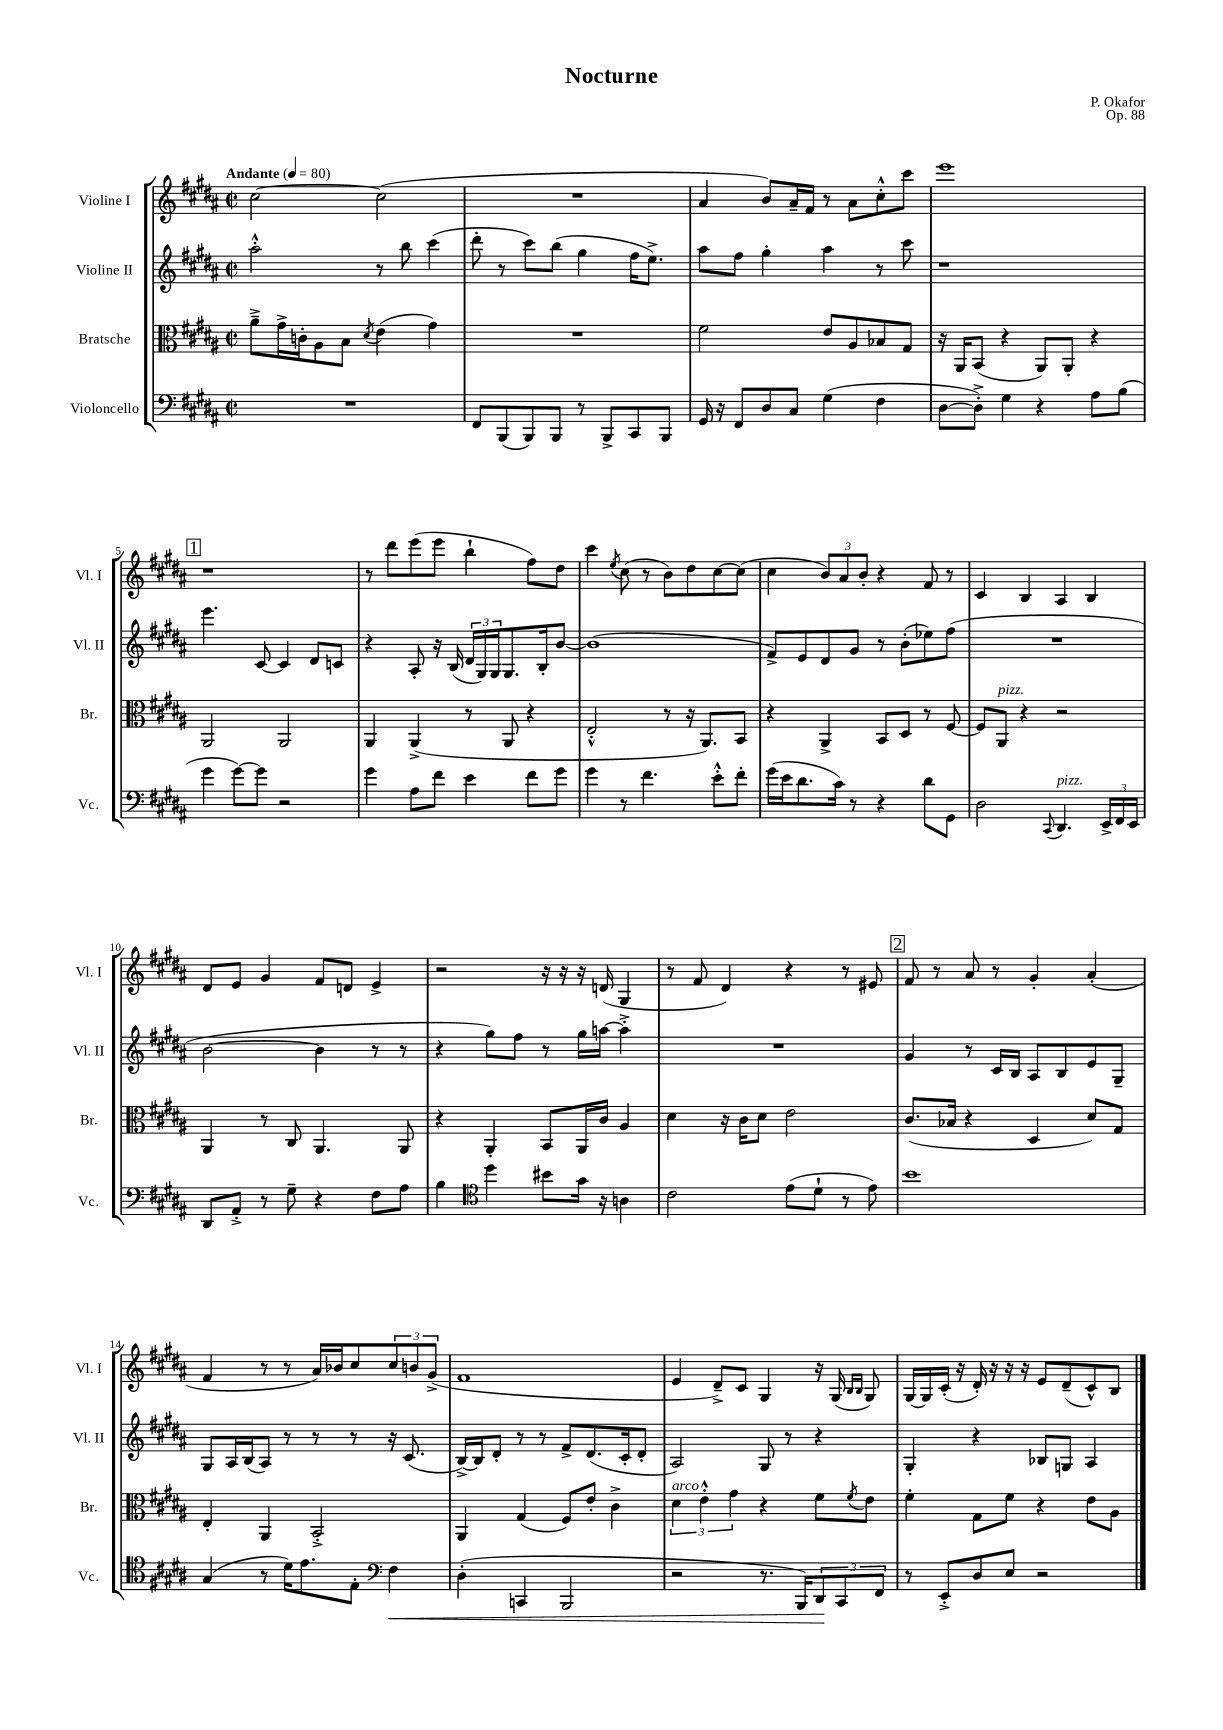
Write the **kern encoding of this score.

**kern	**kern	**kern	**kern
*staff4	*staff3	*staff2	*staff1
*clefF4	*clefC3	*clefG2	*clefG2
*k[f#c#g#d#a#]	*k[f#c#g#d#a#]	*k[f#c#g#d#a#]	*k[f#c#g#d#a#]
*M2/2	*M2/2	*M2/2	*M2/2
*met(c|)	*met(c|)	*met(c|)	*met(c|)
*MM80	*MM80	*MM80	*MM80
1r	8a#~^	2aa#'^^	[2cc#
.	16g#^	.	.
.	16c'	.	.
.	8A#	.	.
.	8B	.	.
.	8qd#	.	.
.	(4e	8r	(2cc#]
.	.	8bb	.
.	4g#)	(4ccc#	.
=	=	=	=
8FF#	1r	8ddd#'	1r
(8BBB	.	8r	.
8BBB)	.	8ccc#)	.
8BBB	.	(8bb	.
8r	.	4gg#	.
8BBB^	.	.	.
8CC#	.	16ff#	.
.	.	8.ee^)	.
8BBB	.	.	.
=	=	=	=
16GG#	2f#	8aa#	4a#
16r	.	.	.
8FF#	.	8ff#	.
8D#	.	4gg#'	8b)
8C#	.	.	16a#~
.	.	.	16f#
(4G#	8e	4aa#	8r
.	8A#	.	8a#
4F#	8B-	8r	8cc#'^^
.	8G#	8ccc#	8ccc#
=	=	=	=
[8D#	16r	1r	1eee
.	16AA#	.	.
8D#'^])	(8BB	.	.
4G#	4r	.	.
4r	8AA#)	.	.
.	8AA#'	.	.
8A#	4r	.	.
(8B	.	.	.
=	=	=	=
4g#	2AA#	4.eee	1r
[8g#)	.	.	.
8g#]	.	[8c#	.
2r	2AA#	4c#]	.
.	.	8d#	.
.	.	8c	.
=	=	=	=
4g#	4AA#	4r	8r
.	.	.	8ddd#
8A#	(4AA#^	8A#'	(8eee
8f#	.	16r	8eee
.	.	(16B	.
4e	8r	24d#	4bb`
.	.	24G#)	.
.	.	24G#	.
.	8AA#	8.G#	.
8f#	4r	.	8ff#)
.	.	16B'	.
8g#	.	[8b	8dd#
=	=	=	=
4g#	2E'^^	(1b]	4ccc#
.	.	.	8qee
8r	.	.	(8cc#
4.f#	.	.	8r
.	8r	.	8b)
.	16r	.	8dd#
.	8.AA#)	.	.
8e'^^	.	.	[8cc#
8f#'	8BB	.	(8cc#]
=	=	=	=
(16g#	4r	8f#^)	4cc#
16e	.	.	.
8.d#	.	8e	.
.	4AA#^	8d#	12b)
16c#)	.	.	.
.	.	.	12a#
8r	.	8g#	.
.	.	.	12b'
4r	8BB	8r	4r
.	8D#	(8b'	.
8d#	8r	8ee-)	8f#
8GG#	[8F#	(8ff#	8r
=	=	=	=
2D#	8F#]	1r	4c#
.	8AA#	.	.
.	4r	.	4B
8qqCC#	.	.	.
4.DD#	2r	.	4A#
.	.	.	4B
24EE^	.	.	.
24FF#	.	.	.
24EE	.	.	.
=	=	=	=
8DD#	4AA#	[2b	8d#
8AA#'^	.	.	8e
8r	8r	.	4g#
8G#~	8C#	.	.
4r	4.AA#	4b]	8f#
.	.	.	8d
8F#	.	8r	4e^
8A#	8AA#	8r	.
=	=	=	=
4B	4r	4r	2r
*clefC4	*	*	*
4dd#	4AA#'	8gg#)	.
.	.	8ff#	.
8b#	8BB	8r	16r
.	.	.	16r
16g#	16AA#	16gg#	16r
16r	16c#	[16aa	(16d
4A	4A#	4aa'^]	4G#
=	=	=	=
2c#	4d#	1r	8r
.	.	.	8f#
.	16r	.	4d#)
.	16c#	.	.
.	8d#	.	.
(8e	2e	.	4r
8d#`	.	.	.
8r	.	.	8r
8e)	.	.	8e#
=	=	=	=
1b	(8.c#	4g#	8f#
.	.	.	8r
.	16B-	.	.
.	4r	8r	8a#
.	.	16c#	8r
.	.	16B	.
.	4D#	8A#	4g#'
.	.	8B	.
.	8d#)	8e	(4a#'
.	8G#	8G#~	.
=	=	=	=
(4G#	4E'	8G#	4f#
.	.	16A#	.
.	.	(16B	.
8r	4AA#	8A#)	8r
16d#)	.	8r	8r
8.e	.	.	.
.	2BB'^	8r	16a#)
.	.	.	16b-
8E'	.	8r	8cc#
*clefF4	*	*	*
4F#	.	16r	12cc#
.	.	(8.c#	.
.	.	.	12b
.	.	.	(12g#^
=	=	=	=
(4D#'	4AA#	[16B^)	1f#
.	.	16B]	.
.	.	8d#'	.
4CC	(4G#	8r	.
.	.	8r	.
2BBB	8F#)	8f#^	.
.	8e'	(8.d#	.
.	4c#^	.	.
.	.	16c#'	.
.	.	8d#'	.
=	=	=	=
2r	6d#	2A#)	4e
.	6e'^^	.	.
.	.	.	8d#~^)
.	6g#	.	.
.	.	.	8c#
8.r	4r	8G#	4G#
.	.	8r	.
16BBB)	.	.	.
12DD#	8f#	4r	16r
.	.	.	(16G#
12CC#	.	.	.
.	.	.	16qqB
.	8qf#	.	16qqB
.	8e	.	8G#)
12FF#	.	.	.
=	=	=	=
8r	4f#'	4G#'	[16G#
.	.	.	16G#]
8EE'^	.	.	(16c#'
.	.	.	16r
8D#	8G#	4r	16d#')
.	.	.	16r
8E	8f#	.	16r
.	.	.	16r
2r	4r	8B-	8e
.	.	8G	(8d#~
.	8e	4A#	8c#^^)
.	8A#	.	8B
==	==	==	==
*-	*-	*-	*-
